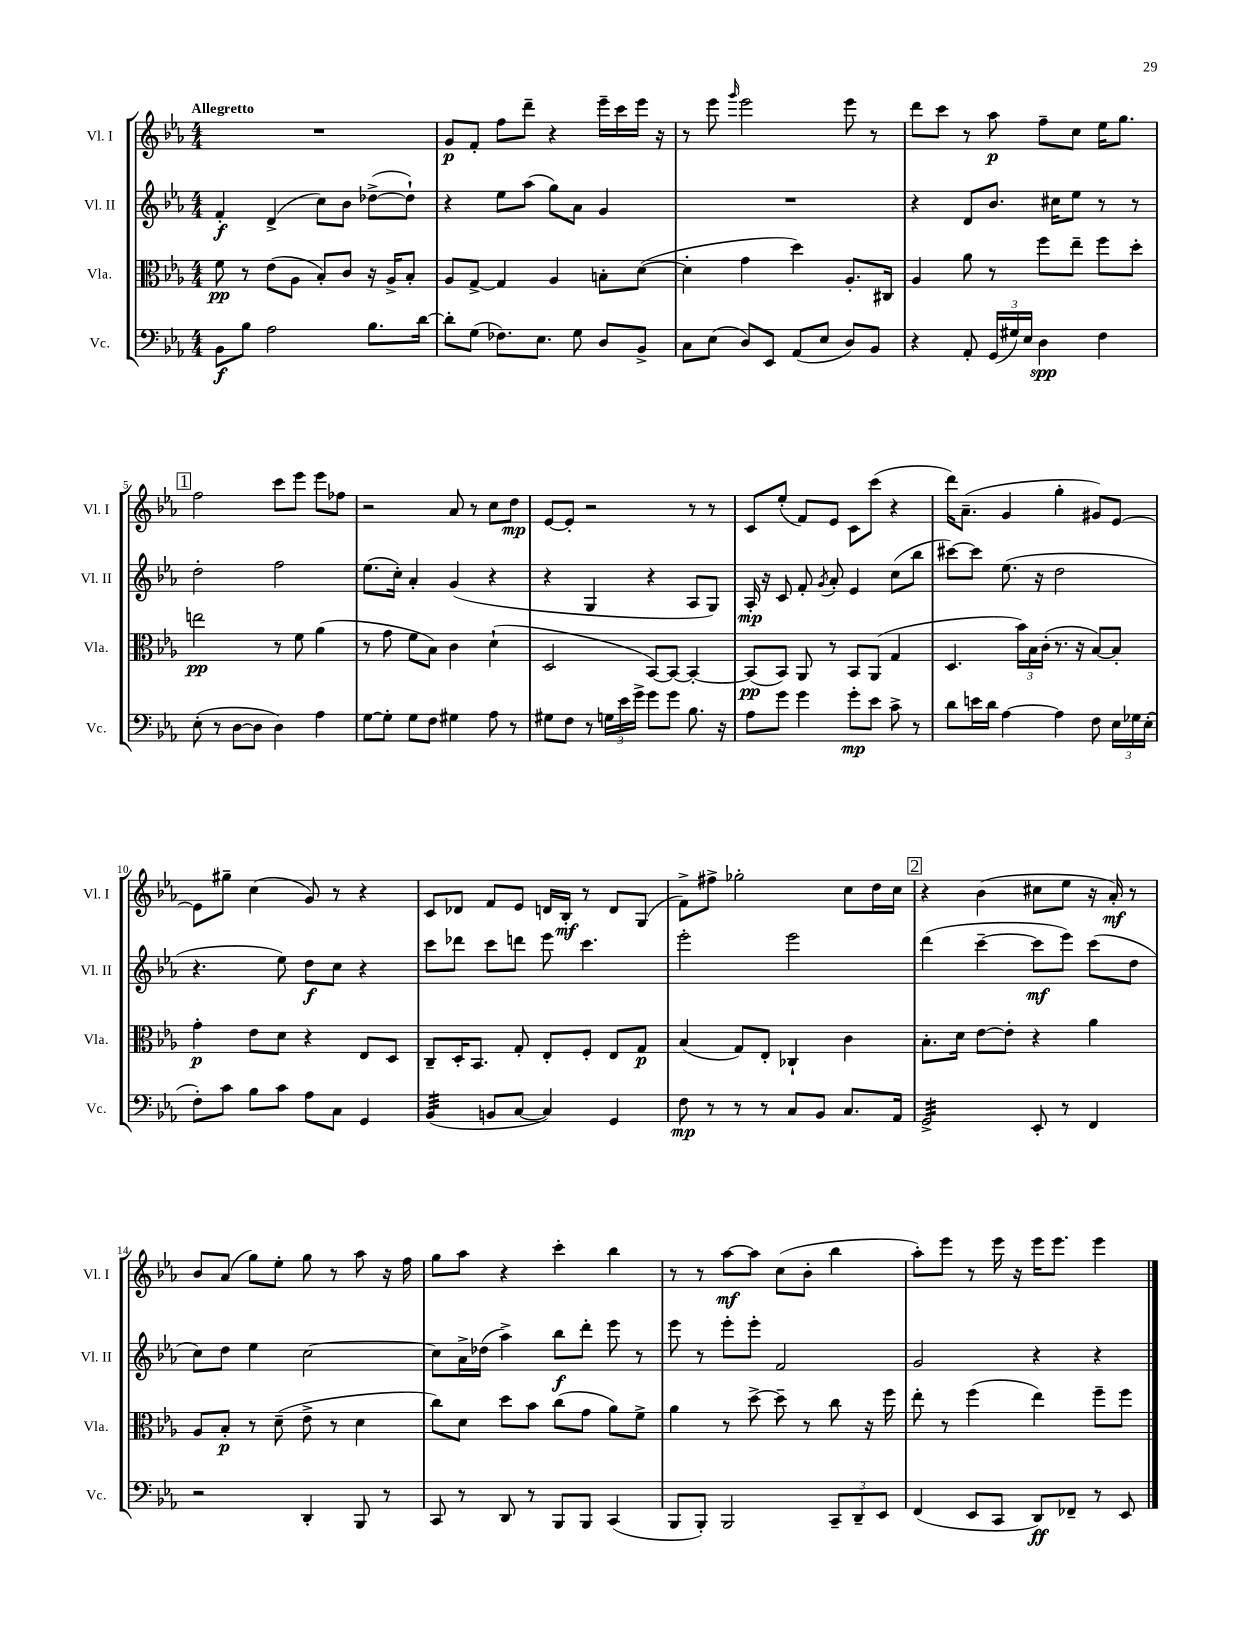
<<
\new StaffGroup <<
\new Staff = "s0" \with { instrumentName = "Vl. I" shortInstrumentName = "Vl. I" } {
    \clef treble \key ees \major \numericTimeSignature \time 4/4 \tempo "Allegretto"
    \autoBeamOff R1 |
    g'8[\p f'8]-. f''8[ d'''8]-- r4 ees'''16[-- c'''16 ees'''16] r16 |
    r8 ees'''8 \grace { g'''16 } ees'''2 ees'''8 r8 |
    d'''8[ c'''8] r8 aes''8\p f''8[-- c''8] ees''16[ g''8.] |
    \mark \markup { \box "1" } f''2 c'''8[ ees'''8] ees'''8[ fes''8] |
    r2 aes'8 r8 c''8[ d''8]\mp |
    ees'8[~ ees'8]-. r2 r8 r8 |
    c'8[ ees''8]-.( f'8[) ees'8] c'8[ c'''8]( r4 |
    d'''16[) aes'8.]--( g'4 g''4-. gis'8[) ees'8]~ |
    ees'8[ gis''8]-- c''4( g'8) r8 r4 |
    c'8[ des'8] f'8[ ees'8] d'16[ bes16]-.\mf r8 d'8[ g8]( |
    f'8[->) fis''8]-> ges''2-. c''8[ d''16 c''16] |
    \mark \markup { \box "2" } r4 bes'4( cis''8[ ees''8] r16 aes'16-.\mf) r8 |
    bes'8[ aes'8]( g''8[) ees''8]-. g''8 r8 aes''8 r16 f''16 |
    g''8[ aes''8] r4 c'''4-. bes''4 |
    r8 r8 aes''8[~\mf aes''8] c''8[( bes'8]-. bes''4 |
    aes''8[-.) ees'''8] r8 ees'''16 r16 ees'''16[ ees'''8.] ees'''4 \bar "|." |
}
\new Staff = "s1" \with { instrumentName = "Vl. II" shortInstrumentName = "Vl. II" } {
    \clef treble \key ees \major \numericTimeSignature \time 4/4
    \autoBeamOff f'4-.\f d'4->( c''8[) bes'8] des''8[~->( des''8]-!) |
    r4 ees''8[ aes''8]( g''8[) aes'8] g'4 |
    R1 |
    r4 d'8[ bes'8.] cis''16[ ees''8] r8 r8 |
    \mark \markup { \box "1" } d''2-. f''2 |
    ees''8.[( c''16]-.) aes'4-. g'4( r4 |
    r4 g4 r4 aes8[ g8]) |
    aes16-.\mp r16 c'8 f'8-. \acciaccatura { g'8 } aes'8-. ees'4 c''8[( bes''8] |
    cis'''8[~) cis'''8] ees''8.( r16 d''2 |
    r4. ees''8) d''8[\f c''8] r4 |
    c'''8[ des'''8] c'''8[ d'''8] ees'''8 c'''4. |
    ees'''2-. ees'''2 |
    \mark \markup { \box "2" } d'''4( c'''4~-- c'''8[\mf ees'''8]) c'''8[( d''8] |
    c''8[) d''8] ees''4 c''2~ |
    c''8[ aes'16-> des''16]( aes''4->) bes''8[\f d'''8]-. ees'''8 r8 |
    ees'''8 r8 ees'''8[-. ees'''8]-. f'2 |
    g'2 r4 r4 \bar "|." |
}
\new Staff = "s2" \with { instrumentName = "Vla." shortInstrumentName = "Vla." } {
    \clef alto \key ees \major \numericTimeSignature \time 4/4
    \autoBeamOff f'8\pp r8 ees'8[( aes8] bes8[-.) c'8] r16 aes16[-> bes8]-. |
    aes8[ g8]~-> g4 aes4 b8[-. d'8]~( |
    d'4-. g'4 d''4) aes8.[-. cis16] |
    aes4 aes'8 r8 f''8[ ees''8]-- f''8[ d''8]-. |
    \mark \markup { \box "1" } e''2\pp r8 f'8 aes'4( |
    r8 g'8 f'8[ bes8]) c'4 d'4-!( |
    d2 bes,8[~) bes,8]~ bes,4~-. |
    bes,8[\pp( bes,8]) aes,8 r8 bes,8[ aes,8]( g4 |
    d4. \tuplet 3/2 { bes'16[) bes16 c'16]-.( } r8. r16 bes8[~) bes8]-. |
    g'4-.\p ees'8[ d'8] r4 ees8[ d8] |
    c8[-- d16-. bes,8.] g8-. ees8[-. f8]-. ees8[ g8]\p |
    bes4( g8[) ees8]-. ces4-! c'4 |
    \mark \markup { \box "2" } bes8.[-. d'16] ees'8[~ ees'8]-. r4 aes'4 |
    aes8[ bes8]-.\p r8 d'8--( ees'8-> r8 d'4 |
    c''8[) d'8] d''8[ bes'8] c''8[( g'8] aes'8[) f'8]-> |
    aes'4 r8 d''8~-> d''8-- r8 c''8 r16 f''16 |
    ees''8-. r8 f''4( ees''4) f''8[-- f''8] \bar "|." |
}
\new Staff = "s3" \with { instrumentName = "Vc." shortInstrumentName = "Vc." } {
    \clef bass \key ees \major \numericTimeSignature \time 4/4
    \autoBeamOff bes,8[\f bes8] aes2 bes8.[ d'16]~ |
    d'8[-. g8]( fes8.[) ees8.] g8 d8[ bes,8]-> |
    c8[ ees8]( d8[) ees,8] aes,8[( ees8] d8[) bes,8] |
    r4 aes,8-. \tuplet 3/2 { g,16[( gis16) ees16] } d4\spp f4 |
    \mark \markup { \box "1" } ees8-.( r8 d8[~ d8] d4) aes4 |
    g8[~ g8]-. g8[ f8] gis4 aes8 r8 |
    gis8[ f8] r8 \tuplet 3/2 { g16[ ees'16 g'16]-> } g'8[ g'8] bes8. r16 |
    aes8[ g'8] g'4 g'8[-.\mp ees'8] c'8-> r8 |
    d'8[ e'16 d'16] aes4~ aes4 f8 \tuplet 3/2 { ees16[ ges16 ees16]-.( } |
    f8[-.) c'8] bes8[ c'8] aes8[ c8] g,4 |
    bes,4:32( b,8[ c8]~ c4) g,4 |
    f8\mp r8 r8 r8 c8[ bes,8] c8.[ aes,16] |
    \mark \markup { \box "2" } g,2:32-> ees,8-. r8 f,4 |
    r2 d,4-. bes,,8 r8 |
    c,8 r8 d,8 r8 bes,,8[ bes,,8] c,4( |
    bes,,8[ bes,,8]-.) bes,,2 \tuplet 3/2 { c,8[-- d,8-- ees,8] } |
    f,4( ees,8[ c,8] d,8[\ff) fes,8]-- r8 ees,8 \bar "|." |
}
>>
>>
